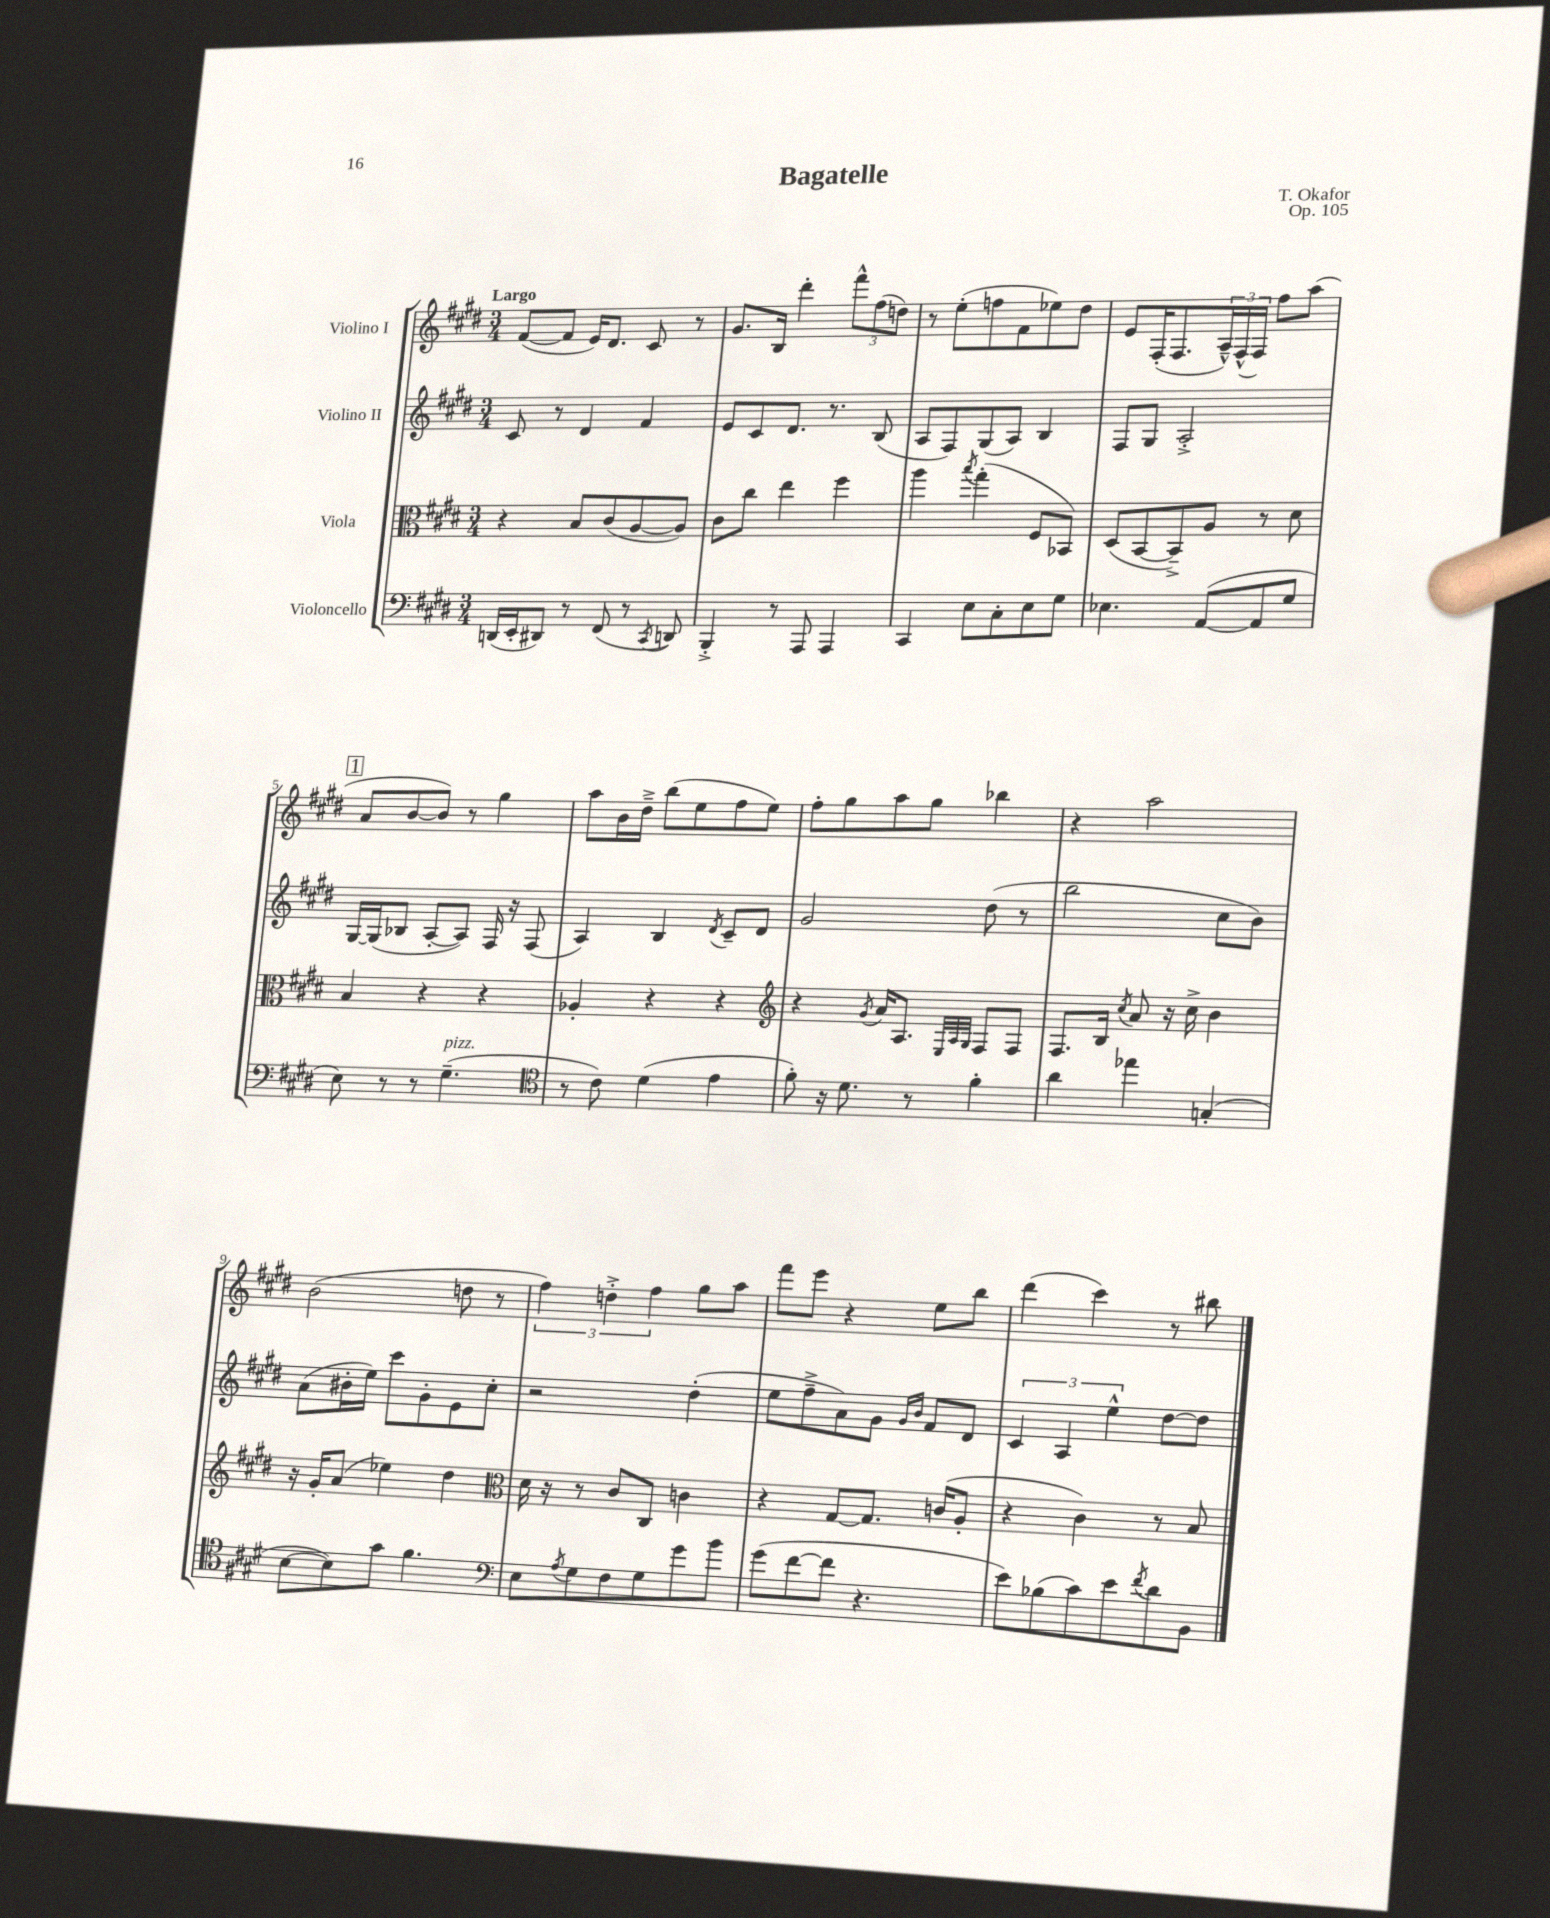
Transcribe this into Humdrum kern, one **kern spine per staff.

**kern	**kern	**kern	**kern
*staff4	*staff3	*staff2	*staff1
*clefF4	*clefC3	*clefG2	*clefG2
*k[f#c#g#d#]	*k[f#c#g#d#]	*k[f#c#g#d#]	*k[f#c#g#d#]
*M3/4	*M3/4	*M3/4	*M3/4
(16DD	4r	8c#	([8f#
16EE'	.	.	.
8DD#)	.	8r	8f#]
8r	8B	4d#	16e)
.	.	.	8.d#
(8FF#	(8c#	.	.
8r	[8A	4f#	8c#
8qCC#	.	.	.
8DD)	8A])	.	8r
=	=	=	=
4BBB'^	8c#	8e	8.g#
.	8cc#	8c#	.
.	.	.	16B
8r	4ee	8.d#	4ddd#'
8AAA	.	.	.
.	.	8.r	.
4AAA	4ff#	.	12fff#^^
.	.	.	(12ff#
.	.	(8B	.
.	.	.	12dd)
=	=	=	=
4CC#	4aa	8A	8r
.	.	8F#)	(8ee'
.	8qbb	.	.
8E	(4gg#'	(8G#	8ff
8C#'	.	8A)	8f#
8E	8F#	4B	8ee-)
8G#	8BB-)	.	8dd#
=	=	=	=
4.E-	(8D#	8F#	8e
.	[8BB	8G#	(16F#'
.	.	.	8.F#
.	8BB~^])	2A'^	.
([8AA	8A	.	24A~^^)
.	.	.	(24F#^^
.	.	.	24F#)
8AA]	8r	.	8ff#
8G#	8d#	.	(8aa
=	=	=	=
8E)	4B	[16G#	8a
.	.	(16G#]	.
8r	.	8B-	[8b
8r	4r	[8A'	8b])
(4.G#~	.	8A])	8r
.	4r	16F#	4gg#
.	.	16r	.
.	.	(8F#	.
=	=	=	=
*clefC4	*	*	*
8r	4A-'	4A)	8aa
8c#)	.	.	16b
.	.	.	16dd#~^
(4d#	4r	4B	(8bb
.	.	.	8ee
.	.	8qd#	.
4e	4r	8c#~	8ff#
.	.	8d#	8ee)
=	=	=	=
*	*clefG2	*	*
8f#')	4r	2g#	8ff#'
16r	.	.	8gg#
8.d#	.	.	.
.	8qg#	.	.
.	16a	.	8aa
.	8.A	.	.
8r	.	.	8gg#
.	32qqE	.	.
.	32qqA	.	.
.	32qqG#	.	.
4f#'	8F#	(8dd#	4bb-
.	8F#	8r	.
=	=	=	=
4a	8.F#	2bb	4r
.	16B	.	.
.	8qcc#	.	.
4ee-	8a	.	2aa
.	16r	.	.
.	16cc#^	.	.
(4G'	4b	8cc#	.
.	.	8b)	.
=	=	=	=
[8B	16r	(8a	(2b
.	16g#'	.	.
8B])	(8a	16b#'	.
.	.	16ee)	.
8g#	4ee-)	8ccc#	.
4.f#	.	8g#'	.
.	4dd#	8e	8dd
.	.	8cc#'	8r
=	=	=	=
*clefF4	*clefC3	*	*
8E	16d#	2r	6ff#)
.	16r	.	.
8qA	.	.	.
8G#	8r	.	.
.	.	.	6dd'^
8F#	8c#	.	.
.	.	.	6ff#
8G#	8C#	.	.
8g#	4c	(4dd#'	8gg#
8b	.	.	8aa
=	=	=	=
(8g#	4r	8ee	8fff#
[8f#	.	8ff#~^	8eee
8f#]	[8G#	8a)	4r
4.r	8.G#]	8g#	.
.	.	16qqg#	.
.	.	16qqb	.
.	.	8f#	8ee
.	(16c	.	.
.	8A'	8d#	8bb
=	=	=	=
8e)	4r	6c#	(4ddd#
(8B-	.	.	.
.	.	6A	.
8c#)	4c#)	.	4ccc#)
.	.	6ee^^	.
8e	.	.	.
8qf#	.	.	.
8d#	8r	[8dd#	8r
8BB	8B	8dd#]	8bb#
==	==	==	==
*-	*-	*-	*-
